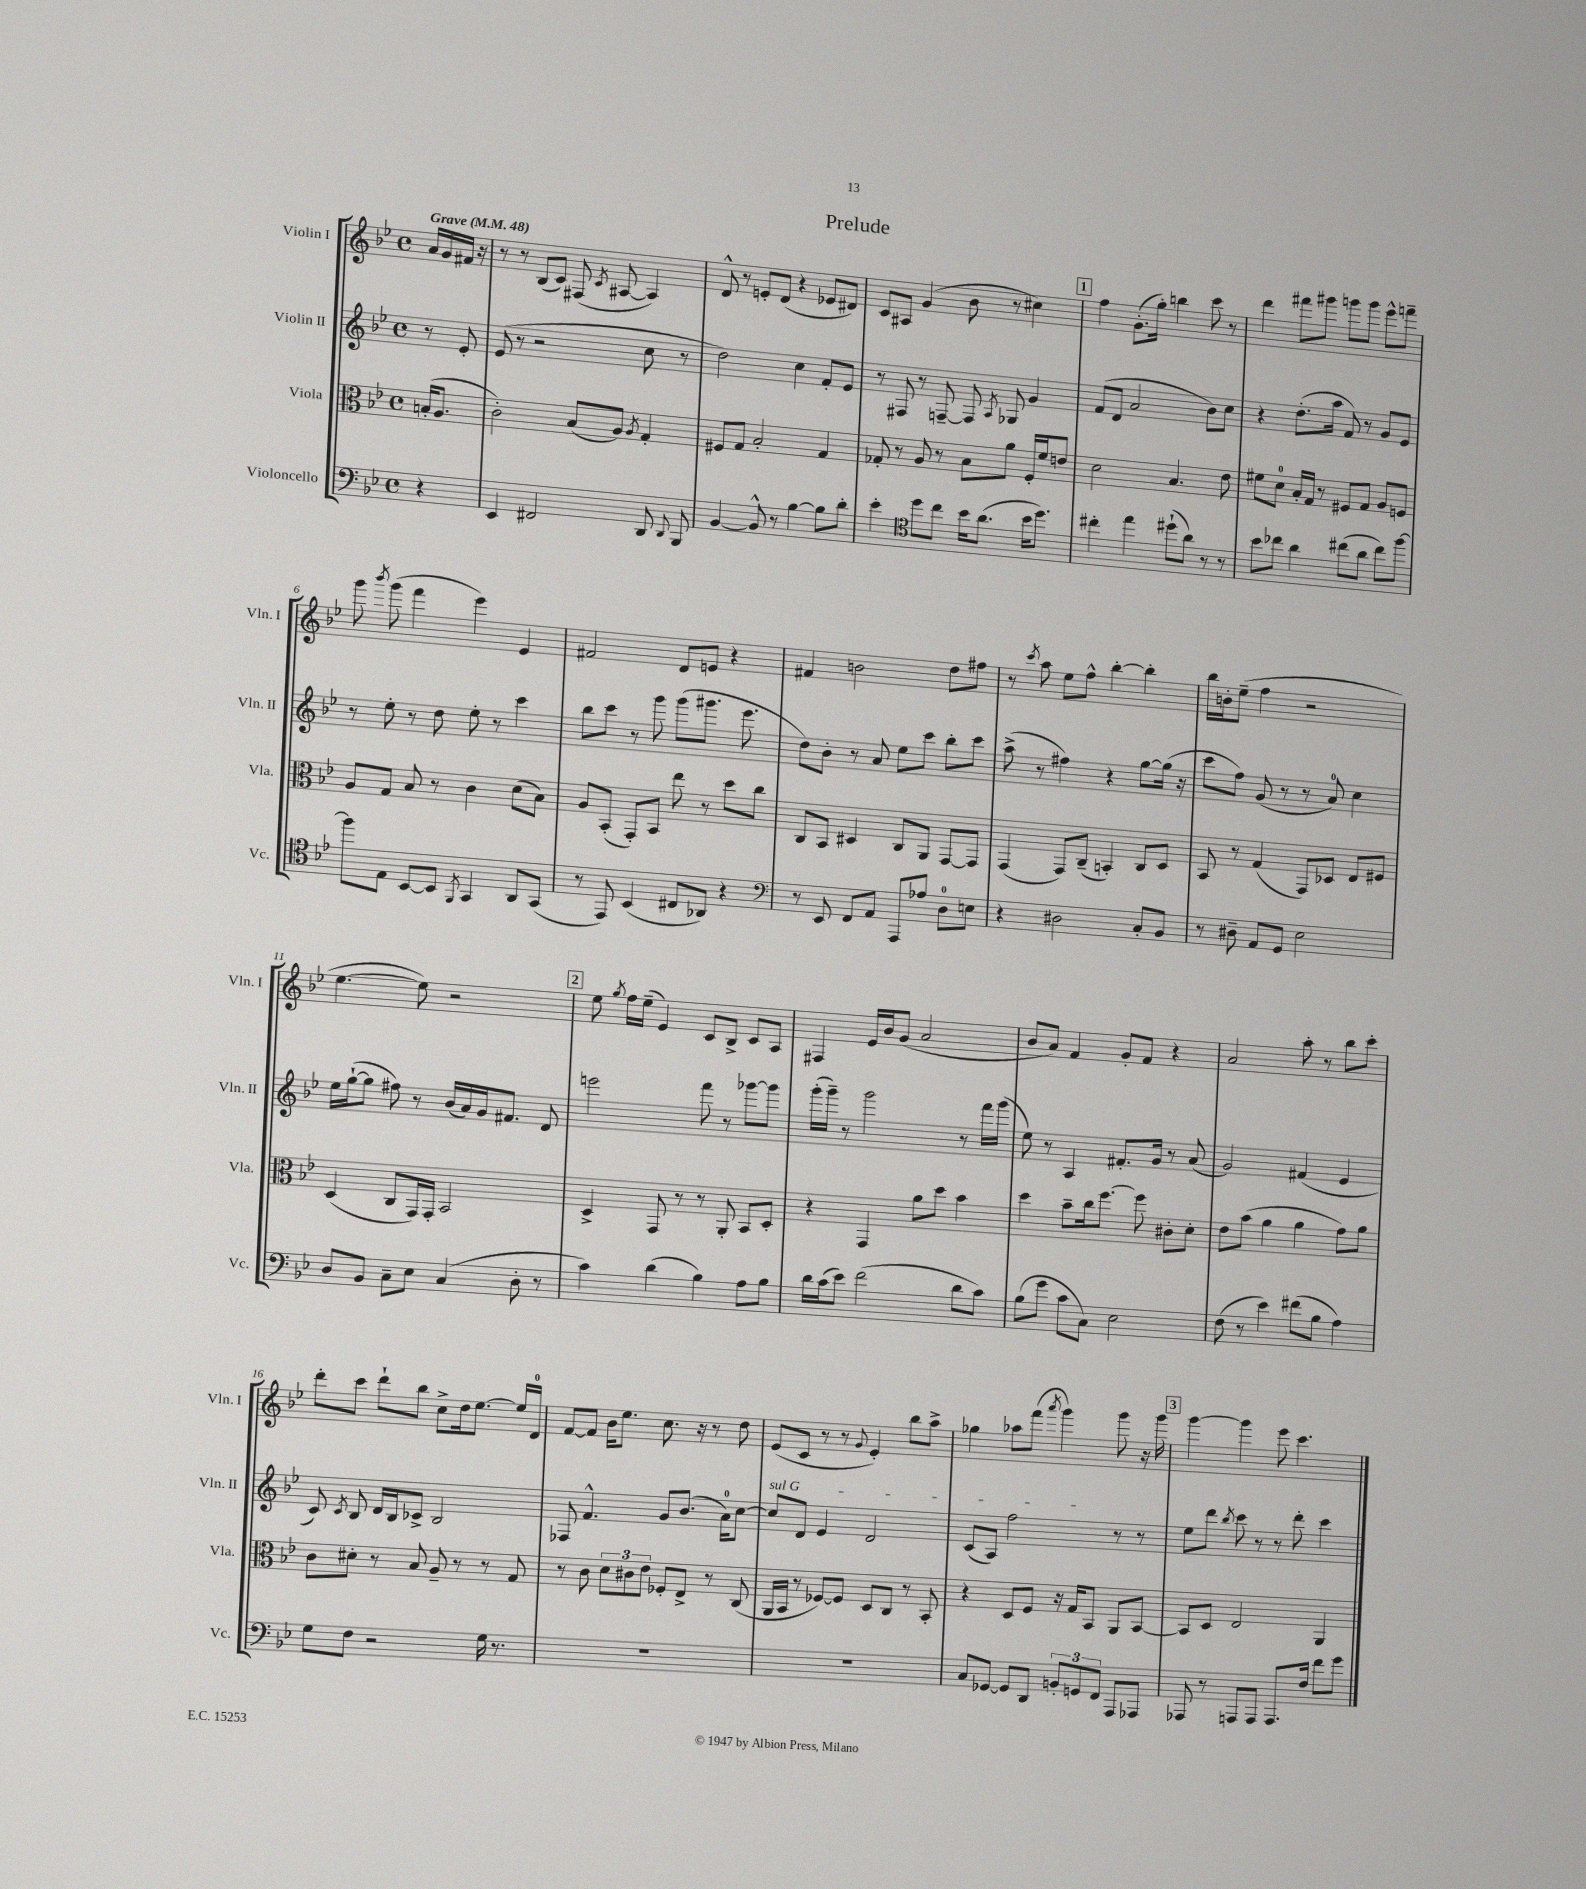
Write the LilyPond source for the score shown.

\header { title = "Prelude" }
<<
\new StaffGroup <<
\new Staff = "s0" \with { instrumentName = "Violin I" shortInstrumentName = "Vln. I" } {
    \clef treble \key bes \major \defaultTimeSignature \time 4/4 \partial 4 \tempo "Grave" 4 = 48
    \autoBeamOff a'16[ g'16 fis'16] r16 |
    r8 r8 bes8[( c'8]) fis8( \acciaccatura { c'8 } ais8~ ais4) |
    d'8-^ r8 e'8[-. d'8]( r4 ees'8[ dis'8]) |
    c'8[ ais8] g'4( bes'8 r8 cis''4) |
    \mark \markup { \box "1" } f''4 g'8.[-.( g''16]-.) b''4 c'''8 r8 |
    d'''4 fis'''8[ gis'''8] g'''8[ g'''8] ees'''8[-^ f'''8]-- |
    g'''8 \acciaccatura { bes'''8 } g'''8( f'''4 ees'''4) ees'4 |
    fis'2 d'8[ e'8] r4 |
    fis'4 b'2 d''8[ fis''8] |
    r8 \acciaccatura { c'''8 } a''8 ees''8[ f''8]-^ bes''4~-. bes''4-. |
    bes''16[ b'16-. ees''8]--( f''4 r2 |
    ees''4.~ ees''8) r2 |
    \mark \markup { \box "2" } ees''8 \acciaccatura { g''8 } f''16[ ees''16]--( ees'4) c'8[ bes8]-> c'8[ a8] |
    fis4 ees'16[ bes'16 g'8]( a'2 |
    bes'8[ a'8]) f'4 g'8[-. f'8] r4 |
    a'2 a''8-. r8 bes''8[ c'''8]-. |
    d'''8[-. c'''8] d'''8[-! bes''8] c''8[-> d''16 ees''8.]~ ees''16[ d'16]-0 |
    f'8[~ f'8] bes'16[ ees''8.] c''8. r16 r8 d''8 |
    ees'8[( c'8] r8 r8 \appoggiatura { g'8 } ees'4-.) bes''8[ a''8]-> |
    ges''4 aes''8[ f'''8]( \acciaccatura { a'''8 } g'''4) g'''8 r16 g'''16 |
    \mark \markup { \box "3" } g'''4~ g'''4 ees'''8 c'''4. \bar "|." |
}
\new Staff = "s1" \with { instrumentName = "Violin II" shortInstrumentName = "Vln. II" } {
    \clef treble \key bes \major \defaultTimeSignature \time 4/4 \partial 4
    \autoBeamOff r8 ees'8-. |
    ees'8( r8 r2 c''8 r8 |
    d''2) c''4 f'8[-. ees'8] |
    r8 fis8 r8 f8~-- f8 \acciaccatura { a8 } ges8 g'4 |
    \mark \markup { \box "1" } f'8[( d'8] a'2 bes'8[) c''8] |
    r4 d''8.[-.( a''16] f'8) r8 g'8[ ees'8] |
    r8 ees''8-. r8 d''8 ees''8-. r8 c'''4 |
    bes''8[ c'''8] r8 g'''8 g'''8[( gis'''8.] ees'''8. |
    d''8[) bes'8]-. r8 a'8 ees''8[ c'''8] bes''8[-. c'''8] |
    a''8->( r8 fis''4) r4 g''8[~ g''16]( r16 |
    c'''8[ f''8]) g'8( r8 r8 a'8-0) c''4 |
    ees''16[ g''16~-!( g''8] fis''8) r8 bes'16[( a'16) g'16 fis'8.] d'8 |
    \mark \markup { \box "2" } e'''2 f'''8 r8 ges'''8[~ ges'''8] |
    g'''16[-.( g'''16]--) r8 g'''2 r8 f'''16[ g'''16]( |
    ees''8) r8 a4 fis'8.[-. g'16] r8 a'8( |
    g'2) fis'4( ees'4 |
    c'8) \acciaccatura { c'8 } bes8 d'16[ bes16 ces'8]-> bes2 |
    fes8 f'4.-^ g'8[ bes'8.]( a'16[-0) c''8]~ |
    \once \override TextSpanner.bound-details.left.text = \markup { \italic "sul G" } c''8[\startTextSpan d'8] ees'4 d'2 |
    c'8[( a8]) f''2\stopTextSpan r8 r8 |
    \mark \markup { \box "3" } ees''8[ d'''8] \acciaccatura { bes''8 } c'''8 r8 r8 d'''8-. c'''4 \bar "|." |
}
\new Staff = "s2" \with { instrumentName = "Viola" shortInstrumentName = "Vla." } {
    \clef alto \key bes \major \defaultTimeSignature \time 4/4 \partial 4
    \autoBeamOff b16[-.( a8.] |
    c'2-.) bes8[( a8]) \acciaccatura { a8 } g4-. |
    fis8[ g8] bes2-. g4 |
    ges8-. r8 a8 r8 bes8[ a'8] f16[-. f'16 e'8] |
    \mark \markup { \box "1" } d'2 bes4. ees'8 |
    fis'8[ d'8]-0 bes16[-. g16] r8 fis8[ g8] a8[ f8] |
    a8[ g8] bes8 r8 c'4 d'8[( bes8]) |
    a8[ bes,8]-.( g,8[-.) bes,8] ees''8 r8 d''8[ c''8] |
    c8[ bes,8] dis4 c8[ a,8] g,8[~ g,8] |
    g,4( g,8[) c8]--( b,4-.) c8[ d8] |
    bes,8 r8 g4( g,8[) des8] ees8[ fis8] |
    d4( c8[ g,16) g,16]-. bes,2 |
    \mark \markup { \box "2" } d4-> g,8 r8 r8 a,8-. bes,8[ d8]-. |
    r4 g,4 a'8[ d''8] bes'4 |
    d''4 bes'8[-- c''16 f''8.]~ f''8 cis'8[-. d'8]-. |
    ees'8[ bes'8]( a'4 a'4 g'8[) a'8] |
    c'8[ dis'8]-. r8 bes8 a8-- r8 r8 g8 |
    r8 c'8 \tuplet 3/2 { d'8[ cis'8 ees'8] } fes8[-. ees8]-> r8 c8( |
    a,16[ bes,16] r8 fes8[~) fes8] d8[ c8] r8 bes,8-. |
    r4 d8[ f8] r16 g16[ bes,8] a,8[ bes,8]~ |
    \mark \markup { \box "3" } bes,8[ d8] ees2 a,4 \bar "|." |
}
\new Staff = "s3" \with { instrumentName = "Violoncello" shortInstrumentName = "Vc." } {
    \clef bass \key bes \major \defaultTimeSignature \time 4/4 \partial 4
    \autoBeamOff r4 |
    ees,4 fis,2 d,8 \appoggiatura { d,8 } bes,,8 |
    bes,4~ bes,8-^ r8 bes4~ bes8[ d'8]-. |
    ees'4-. \clef tenor d''8[ c''8] bes'16[ a'8.]( bes'16[ d''8.]) |
    \mark \markup { \box "1" } cis''4-. ees''4 dis''8[-!( a'8]) r8 r8 |
    bes'8[ ces''8] a'4 cis''8[( a'8] cis''8[) f''8]~ |
    f''8[ ees8] bes,8[~ bes,8] \acciaccatura { f,8 } g,4 a,8[ g,8]( |
    r8 ees,8) bes,4( cis8[ aes,8]) r4 |
    \clef bass r8 ees,8 f,8[ a,8] a,,8[ aes8] d8[-0 e8] |
    r4 dis2 c8[-. bes,8] |
    r8 dis8-- a,8[ g,8] ees2 |
    d8[ bes,8] c8[-- ees8] c4( d8-. r8 |
    \mark \markup { \box "2" } c'4) d'4( bes4) a8[ bes8] |
    d'16[ c'16( ees'8]) f'2( d'8[ c'8]) |
    bes8[( g'8] c'8[ c8]) ees2 |
    f8( r8 ees'4) fis'8[( bes8] a4) |
    g8[ f8] r2 g16 r8. |
    R1 |
    R1 |
    c8[ ges,8]~ ges,8[ d,8] \tuplet 3/2 { b,8[-. g,8 f,8] } a,,8[ aes,,8] |
    \mark \markup { \box "3" } aes,,8 r8 a,,8[ a,,8] a,,8.[ f16] f'8[ g'8] \bar "|." |
}
>>
>>
